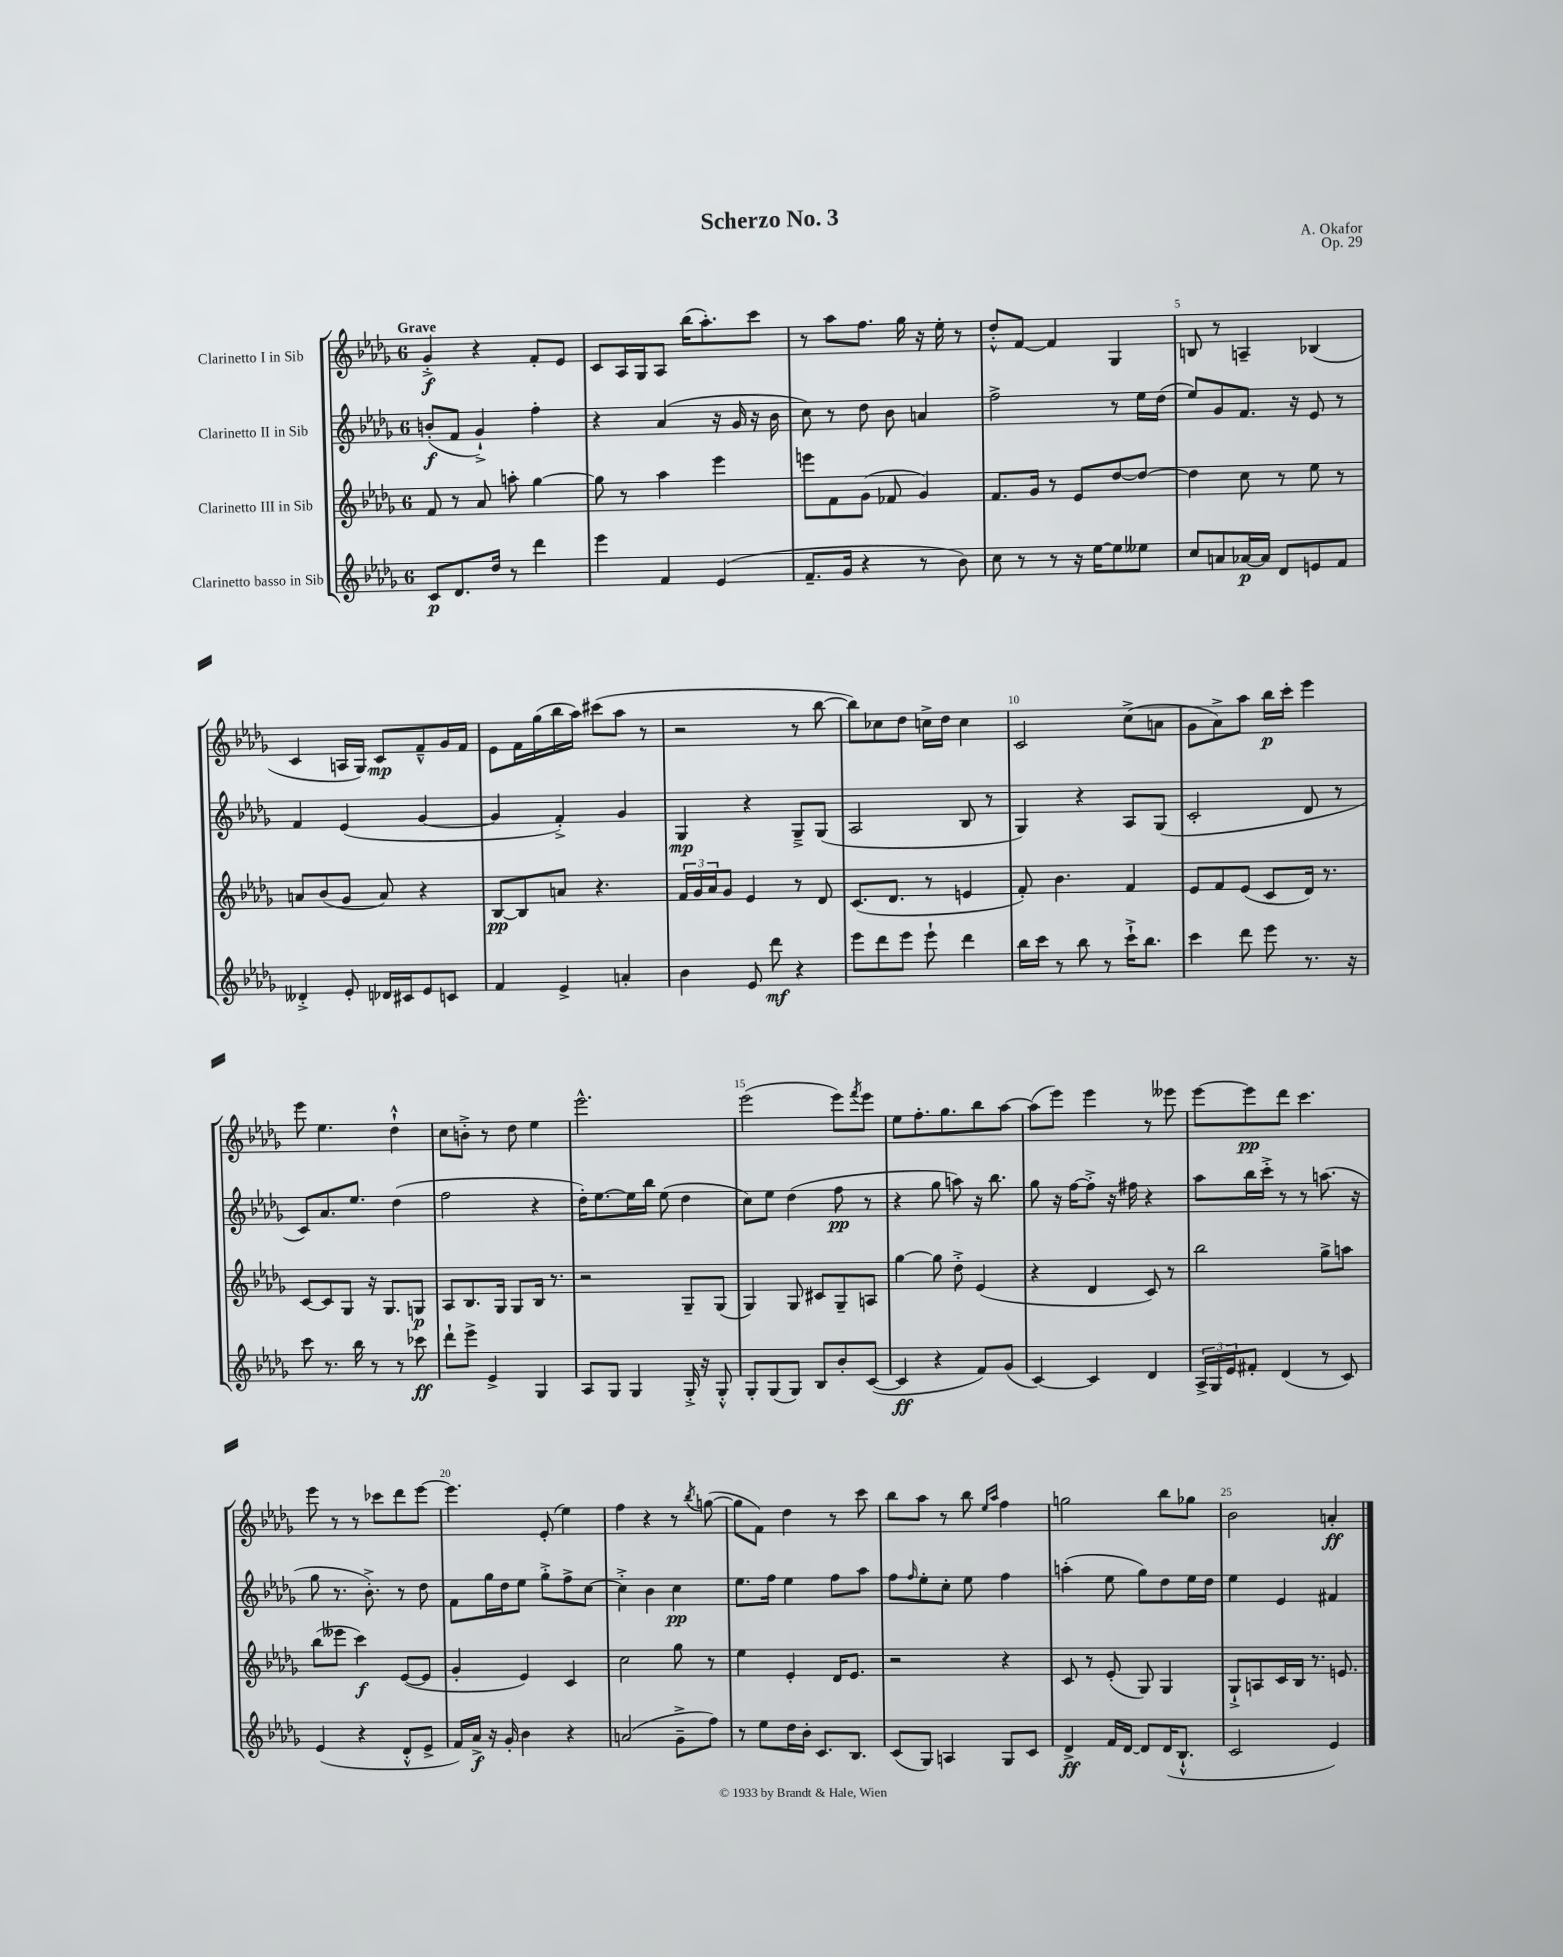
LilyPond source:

\header { title = "Scherzo No. 3" composer = "A. Okafor" opus = "Op. 29" }
<<
\new StaffGroup <<
\new Staff = "s0" \with { instrumentName = "Clarinetto I in Sib" } {
    \clef treble \key des \major \once \override Staff.TimeSignature.style = #'single-digit \time 6/8 \tempo "Grave"
    ges'4-.->\f r4 f'8-. ees'8 |
    c'8 aes16 ges16 aes8 bes''16( aes''8.-.) c'''8 |
    r8 aes''8 f''8. ges''16 r16 ees''16-. r8 |
    des''8-.-^ f'8~ f'4 ges4 |
    b8 r8 a4-- bes4( |
    c'4 a16 ges16) c'8\mp f'8---^ ges'16 f'16 |
    ees'8 f'16 ges''16( bes''16 aes''16) cis'''8( aes''8 r8 |
    r2 r8 bes''8~ |
    bes''8) ces''8 des''8 c''16-> des''16 c''4 |
    c'2 c''8->( a'8 |
    ges'8 aes'8->) aes''8 bes''16\p c'''16-. ees'''4 |
    ees'''8 ees''4. des''4-!-^ |
    c''8 b'8-.-> r8 des''8 ees''4 |
    ees'''2.-^ |
    ees'''2( ees'''8) \acciaccatura { f'''8 } ees'''8 |
    ees''8 f''8.-. ges''8. bes''8 aes''8~ |
    aes''8( ees'''8) ees'''4 r8 eeses'''8 |
    ees'''8~ ees'''8\pp des'''8 c'''4. |
    ees'''8 r8 r8 ces'''8 des'''8 ees'''8~ |
    ees'''4. ees'8-.( ees''4) |
    f''4 r4 r8 \acciaccatura { bes''8 } g''8~( |
    g''8 f'8) des''4 r8 c'''8 |
    bes''8 aes''8 r8 bes''8 \grace { ees''16 aes''16 } f''4 |
    g''2 bes''8 ges''8 |
    bes'2 a'4-.\ff \bar "|." |
}
\new Staff = "s1" \with { instrumentName = "Clarinetto II in Sib" } {
    \clef treble \key des \major \once \override Staff.TimeSignature.style = #'single-digit \time 6/8
    b'8-.\f( f'8 ges'4-!->) f''4-. |
    r4 aes'4( r16 ges'16 r16 bes'16 |
    c''8) r8 des''8 bes'8 a'4 |
    f''2-> r8 ees''16 des''16( |
    ees''8) ges'8 f'8. r16 ees'8 r8 |
    f'4 ees'4( ges'4~ |
    ges'4 f'4-.->) ges'4 |
    ges4\mp r4 ges8---> ges8( |
    aes2 bes8 r8 |
    ges4) r4 aes8 ges8( |
    c'2-. des'8 r8 |
    c'8) aes'8. ees''8. des''4( |
    f''2 r4 |
    des''16-.) ees''8.~ ees''16 bes''16 ees''8( des''4 |
    c''8) ees''8 des''4( f''8\pp r8 |
    r4 ges''8 a''8) r16 bes''8. |
    ges''8 r16 f''16~ f''8-.-> r16 fis''16 r4 |
    aes''8 bes''16 c'''16-.-> r8 r8 a''8.( r16 |
    ges''8 r8. bes'8.-.->) r8 des''8 |
    f'8 ges''16 des''16 ees''8 ges''8-.-> f''8-> c''8~ |
    c''4-.-> bes'4 c''4\pp |
    ees''8. f''16 ees''4 f''8 aes''8 |
    f''8 \grace { f''16 } ees''8-. c''8-. ees''8 f''4 |
    a''4-.( ees''8 ges''8) des''8 ees''16 des''16 |
    ees''4 ees'4 fis'4 \bar "|." |
}
\new Staff = "s2" \with { instrumentName = "Clarinetto III in Sib" } {
    \clef treble \key des \major \once \override Staff.TimeSignature.style = #'single-digit \time 6/8
    f'8 r8 aes'8 a''8-. ges''4~ |
    ges''8 r8 aes''4 ees'''4 |
    e'''8 f'8 ges'8( fes'8 ges'4) |
    f'8. ges'16 r8 ees'8 des''8~ des''8~ |
    des''4 c''8 r8 ees''8 r8 |
    a'8 bes'8( ges'8 a'8) r4 |
    bes8~\pp bes8 a'8 r4. |
    \tuplet 3/2 { f'16 ges'16 aes'16 } ges'8 ees'4 r8 des'8 |
    c'8.( des'8. r8 e'4 |
    f'8-.) bes'4. f'4 |
    ees'8 f'8 ees'8( c'8 des'16) r8. |
    c'8~ c'8 ges8 r16 ges8. g8\p |
    aes8 bes8. ges16 ges8 bes16 r8. |
    r2 ges8-- ges8( |
    ges4) ges8 cis'8 ges8-- a8 |
    ges''4~ ges''8 des''8-.-> ees'4( |
    r4 des'4 c'8) r8 |
    bes''2 ges''8-> a''8 |
    bes''8( eeses'''8 c'''4\f) ees'8~( ees'8 |
    ges'4-. ees'4) c'4 |
    c''2 ges''8 r8 |
    ees''4 ees'4-. des'16 ees'8. |
    r2 r4 |
    c'8 r8 ees'8-.( ges8) ges4 |
    ges8-!-> a8 c'16 bes16 r8. e'8. \bar "|." |
}
\new Staff = "s3" \with { instrumentName = "Clarinetto basso in Sib" } {
    \clef treble \key des \major \once \override Staff.TimeSignature.style = #'single-digit \time 6/8
    c'8\p des'8. des''16 r8 des'''4 |
    ees'''4 f'4 ees'4( |
    f'8.-- ges'16 r4 r8 bes'8) |
    c''8 r8 r8 r16 ees''16~ ees''8 eeses''8 |
    c''8 a'8 aes'16~\p aes'16 des'8 e'8 f'8 |
    deses'4-.-> ees'8-. des'16 cis'16 ees'8 c'8 |
    f'4 ees'4-> a'4-. |
    bes'4 ees'8 des'''8\mf r4 |
    ees'''8 des'''8 ees'''8 ees'''8-! des'''4 |
    bes''16 c'''16 r8 bes''8 r8 c'''16-!-> bes''8. |
    c'''4 des'''8 ees'''8 r8. r16 |
    c'''8 r8. bes''16 r8 r8 ces'''8\ff |
    des'''8-! ees'''8-> ees'4-> ges4 |
    aes8 ges8 ges4 ges16-.-> r16 ges8-.-^ |
    ges8-. ges8( ges8) bes8 bes'8-. c'8~( |
    c'4\ff r4 f'8) ges'8( |
    c'4~) c'4 des'4 |
    \tuplet 3/2 { aes16-> ges16 ees'16 } fis'8-. des'4( r8 c'8) |
    ees'4( r4 des'8-.-^ ees'8-> |
    f'16) aes'16->\f r16 ges'16-. bes'4 r4 |
    a'2( ges'8---> f''8) |
    r8 ees''8 des''16 bes'16-. c'8. bes8. |
    c'8( ges8) a4 ges8 c'8 |
    des'4->\ff f'16 des'16~ des'8 des'16( bes8.-!-^ |
    c'2 ees'4) \bar "|." |
}
>>
>>
\layout { \context { \Score \override BarNumber.break-visibility = ##(#f #t #t) barNumberVisibility = #(every-nth-bar-number-visible 5) } }
